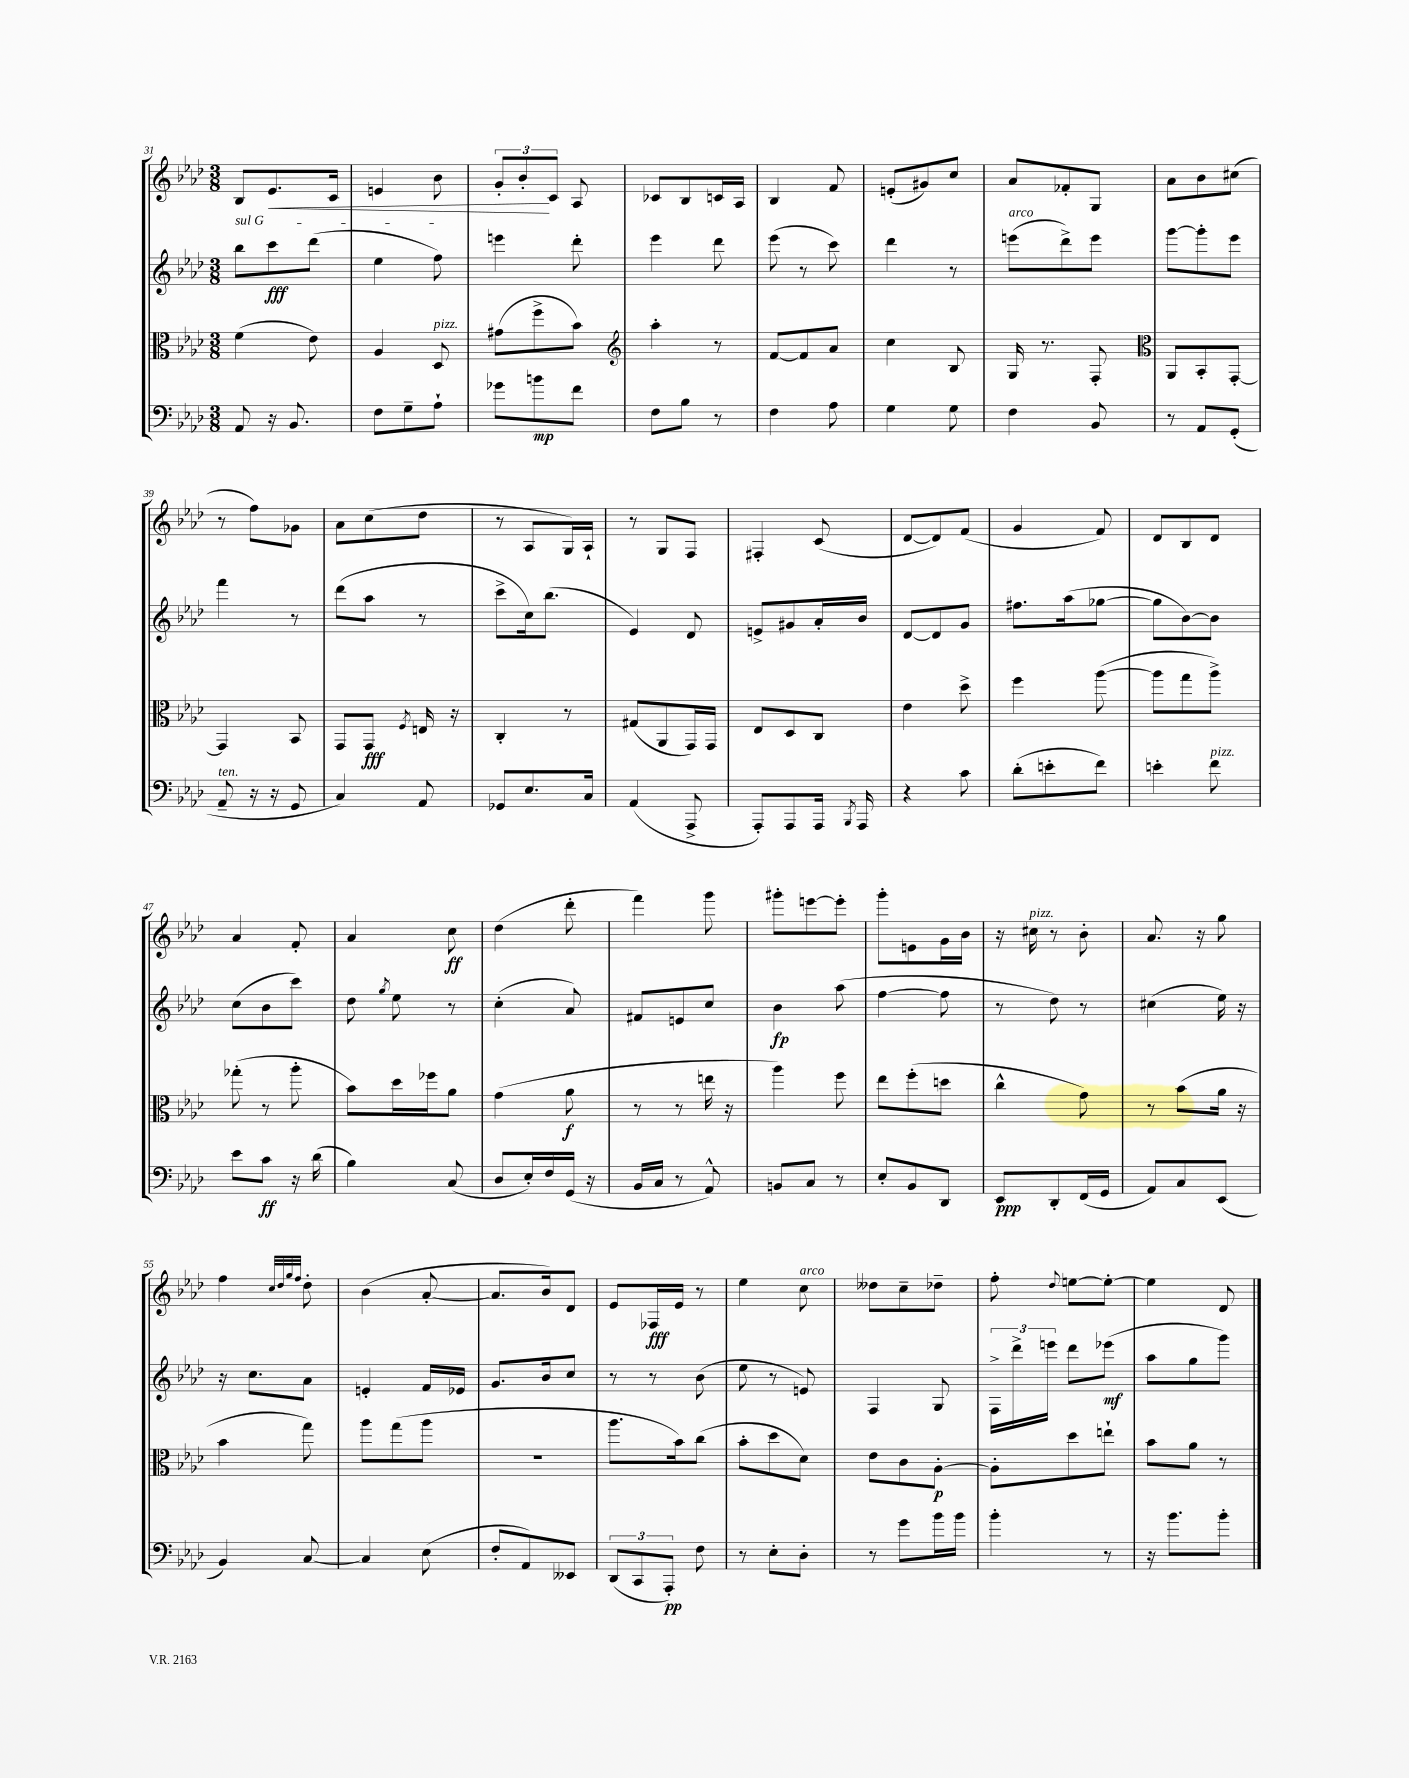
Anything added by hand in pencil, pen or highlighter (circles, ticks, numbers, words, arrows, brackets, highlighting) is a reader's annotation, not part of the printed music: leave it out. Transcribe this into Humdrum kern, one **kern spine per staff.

**kern	**kern	**kern	**kern
*staff4	*staff3	*staff2	*staff1
*clefF4	*clefC3	*clefG2	*clefG2
*k[b-e-a-d-]	*k[b-e-a-d-]	*k[b-e-a-d-]	*k[b-e-a-d-]
*M3/8	*M3/8	*M3/8	*M3/8
8AA-	(4f	8bb-	8B-
16r	.	8ccc	8.e-
8.BB-	.	.	.
.	8e-)	(8ddd-	.
.	.	.	16c
=	=	=	=
8F	4A-	4ee-	4e
8G~	.	.	.
8A-`	8D-	8ff)	8b-
=	=	=	=
8g-	(8g#	4eee	12g'
.	.	.	12b-'
8b	8ff^	.	.
.	.	.	12c
8f	8b-)	8ddd-'	8A-
=	=	=	=
*	*clefG2	*	*
8F	4aa-'	4eee-	8c-
8B-	.	.	8B-
8r	8r	8ddd-	16c
.	.	.	16A-
=	=	=	=
4F	[8f	(8eee-	4B-
.	8f]	8r	.
8A-	8a-	8ccc)	8f
=	=	=	=
4G	4cc	4ddd-	(8e'
.	.	.	8g#)
8G	8B-	8r	8cc
=	=	=	=
4F	16G	(8eee	8a-
.	8.r	.	.
.	.	8ddd-^)	8f-'
8BB-	8F'	8eee	8G
=	=	=	=
*	*clefC3	*	*
8r	8AA-	[8ggg	8a-
8AA-	8BB-'	8ggg']	8b-
(8GG'	[8GG'	8eee-	(8cc#
=	=	=	=
8AA-~	4GG]	4fff	8r
16r	.	.	8ff)
16r	.	.	.
8GG	8BB-	8r	8g-
=	=	=	=
4C)	8GG	(8ddd-	8a-
.	8GG	8aa-	(8cc
.	8qF	.	.
8AA-	16E	8r	8dd-
.	16r	.	.
=	=	=	=
8GG-	4C'	8ccc^	8r
8.E-	.	16cc)	8A-
.	.	(8.bb-	.
.	8r	.	16G)
16C	.	.	16A-`
=	=	=	=
(4AA-	(8G#	4e-)	8r
.	8AA-	.	8G
8AAA-^	16GG)	8d-	8F
.	16GG	.	.
=	=	=	=
8AAA-')	8E-	8e^	4F#'
8AAA-	8D-	8g#	.
16AAA-	8C	16a-'	(8c
8qBBB-	.	.	.
16AAA-	.	16b-	.
=	=	=	=
4r	4e-	[8d-	[8d-
.	.	8d-]	8d-])
8c	8dd-^	8g	(8f
=	=	=	=
(8d-'	4ff	8.ff#	4g
8e'	.	.	.
.	.	(16aa-	.
8f)	([8aa-	[8gg-	8f)
=	=	=	=
4e'	8aa-]	8gg-]	8d-
.	8gg	[8b-)	8B-
8f	8aa-^)	8b-]	8d-
=	=	=	=
8e-	(8gg-'	(8cc	4a-
8c	8r	8b-	.
16r	8aa-'	8ccc)	8f'
(16d-	.	.	.
=	=	=	=
4B-)	8b-)	8dd-	4a-
.	.	8qgg	.
.	16dd-	8ee-	.
.	16ff-	.	.
(8C	8a-	8r	8cc
=	=	=	=
8D-	(4g	(4cc'	(4dd-
16E-')	.	.	.
16F	.	.	.
(16GG	8a-	8a-)	8ddd-'
16r	.	.	.
=	=	=	=
16BB-	8r	8f#	4fff)
16C	.	.	.
8r	8r	8e	.
8AA-^^)	16ee	8cc	8ggg
.	16r	.	.
=	=	=	=
8BB	4aa-)	4b-	8ggg#'
8C	.	.	[8eee
8r	8ff	(8aa-	8eee']
=	=	=	=
8E-'	8ee-	[4ff	8ggg'
8BB-	(8ff'	.	8e
8DD-	8dd	8ff]	16g
.	.	.	16b-
=	=	=	=
8EE-	4cc^^	8r	16r
.	.	.	16cc#
8DD-'	.	8dd-)	8r
(16FF	8g)	8r	8b-'
16GG	.	.	.
=	=	=	=
8AA-)	8r	(4cc#	8.a-
8C	(8b-	.	.
.	.	.	16r
(8EE-	16a-	16ee-)	8gg
.	16r	16r	.
=	=	=	=
4BB-)	4b-	16r	4ff
.	.	8.cc	.
.	.	.	32qqcc
.	.	.	32qqdd-
.	.	.	32qqgg
.	.	.	32qqff
[8C	8gg)	8a-	8dd-'
=	=	=	=
4C]	8aa-	4e'	(4b-
.	(8gg	.	.
(8E-	8aa-	16f	[8a-'
.	.	16e-	.
=	=	=	=
8F'	4.r	8.g	8.a-]
8AA-)	.	.	.
.	.	16b-	16b-)
8EE--	.	8cc	8d-
=	=	=	=
(12DD-	8.aa-	8r	8e-
12CC	.	.	.
.	.	8r	16F-
12AAA-')	.	.	.
.	16b-)	.	16e-
8F	(8cc	(8b-	8r
=	=	=	=
8r	8b-'	8ee-	4ee-
8E-'	8dd-	8r	.
8D-'	8d-)	8e)	8cc
=	=	=	=
8r	8e-	4F	8dd--
8g	8c	.	8cc~
16b-	[8A-'	8G	8dd-~
16b-	.	.	.
=	=	=	=
4b-'	8A-']	24F^	8ff'
.	.	24ddd-^	.
.	.	24eee	.
.	.	.	8qqdd-
.	8dd-	8ddd-	[8ee
8r	8ee`	(8eee-	8ee'_
=	=	=	=
16r	8b-	8aa-	4ee]
8.b-	.	.	.
.	8a-	8gg	.
8b-'	8r	8ggg)	8d-
==	==	==	==
*-	*-	*-	*-
